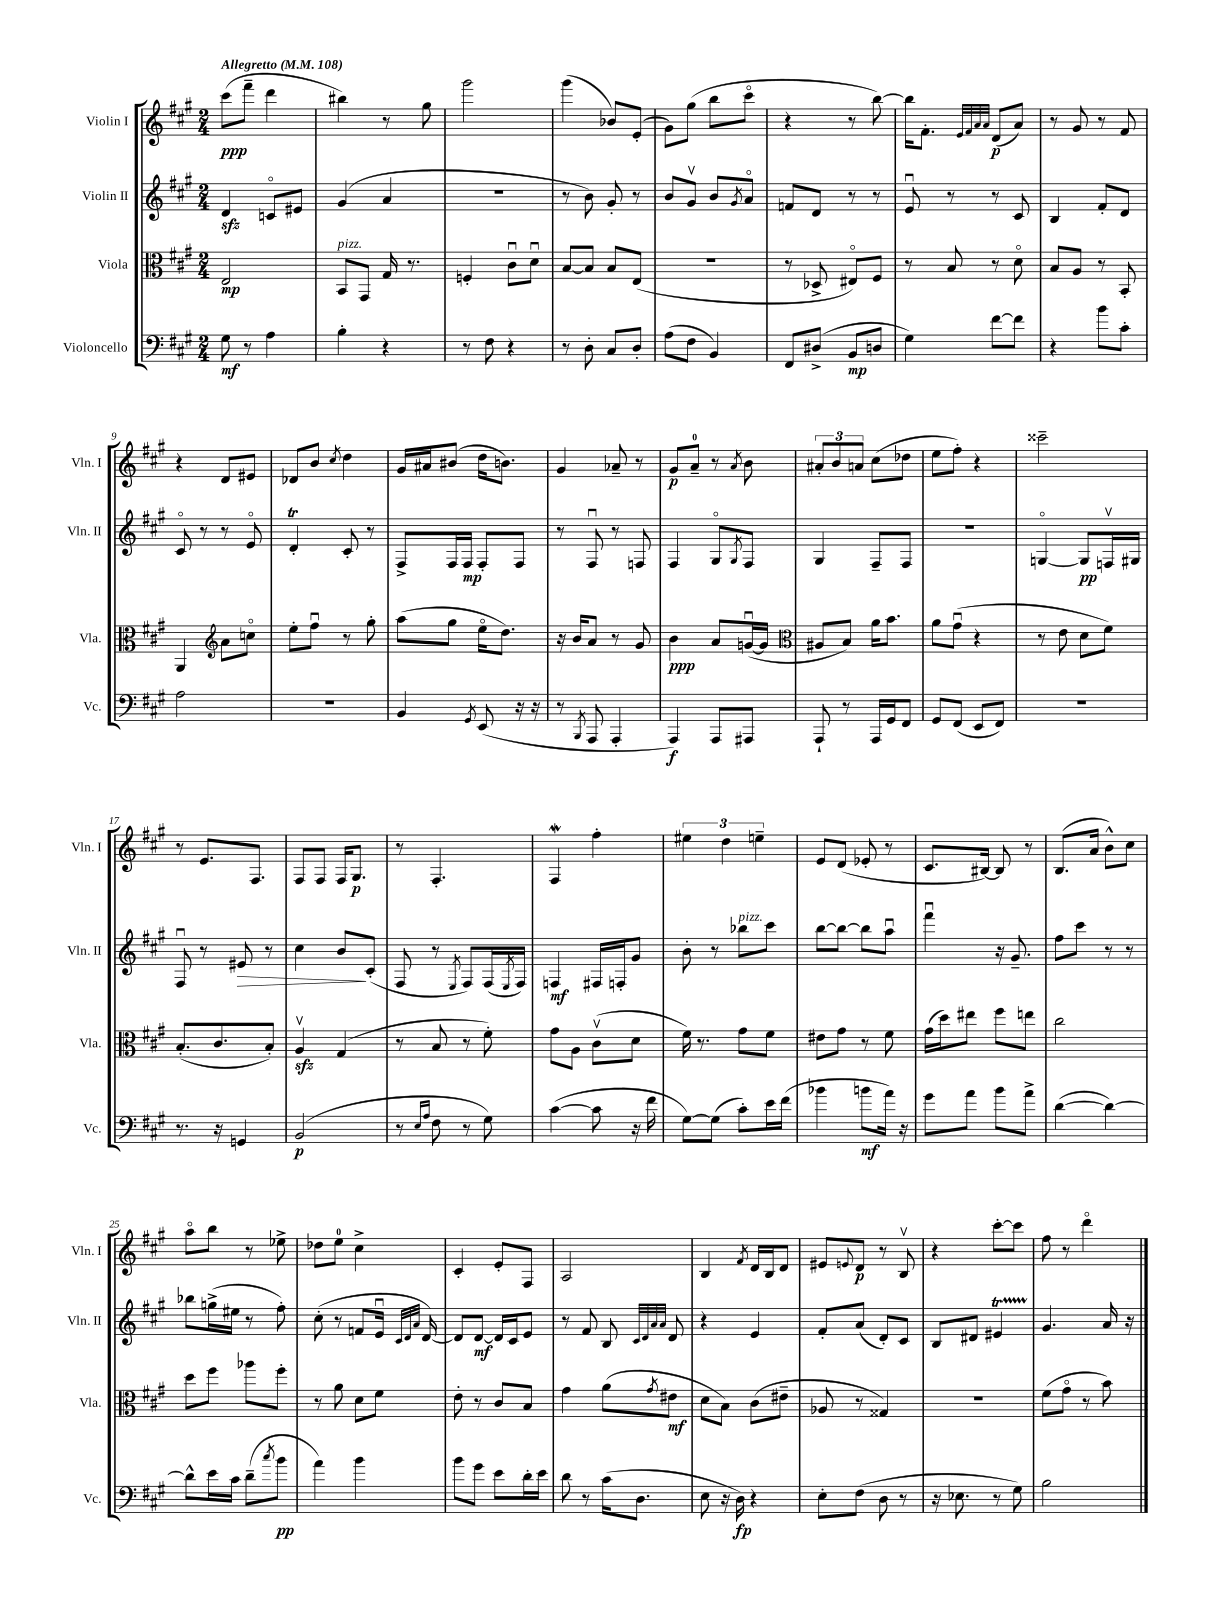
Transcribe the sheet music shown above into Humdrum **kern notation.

**kern	**kern	**kern	**kern
*staff4	*staff3	*staff2	*staff1
*clefF4	*clefC3	*clefG2	*clefG2
*k[f#c#g#]	*k[f#c#g#]	*k[f#c#g#]	*k[f#c#g#]
*M2/4	*M2/4	*M2/4	*M2/4
*MM108	*MM108	*MM108	*MM108
8G#\	2E/	4d/	(8ccc#\L
8r	.	.	8fff#~\J
4A\	.	8co/L	4ddd\
.	.	8e#/J	.
=	=	=	=
4B'\	8BB/L	(4g#/	4bb#\)
.	8GG#/J	.	.
4r	16G#/	4a/	8r
.	8.r	.	.
.	.	.	8gg#\
=	=	=	=
8r	4F'/	2r	2ggg#\
8F#\	.	.	.
4r	8c#u\L	.	.
.	8du\J	.	.
=	=	=	=
8r	[8B/L	8r	(4ggg#\
8D'\	8B/]J	8b\)	.
8C#/L	8B/L	8g#'/	8b-/L)
8D'/J	(8E/J	8r	(8e'/J
=	=	=	=
(8A\L	2r	8b/L	8g#\L)
8F#\J	.	8g#v/J	(8gg#\J
4BB/)	.	8b/L	8bb\L
.	.	8qg#/	.
.	.	8ao/J	8ccc#o\J
=	=	=	=
8FF#/L	8r	8f/L	4r
(8D#^/J	8D-^/	8d/J	.
8BB/L	8E#o/L)	8r	8r
8D/J	8F#/J	8r	[8bb\)
=	=	=	=
4G#\)	8r	8eu/	16bb\]LK
.	.	.	8.f#'\J
.	8B/	8r	.
.	.	.	32qqe/LLL
.	.	.	32qqf#/
.	.	.	32qqa/
.	.	.	32qqa/JJJ
[8f#\L	8r	8r	(8d/L
8f#\]J	8do\	8c#/	8a/J)
=	=	=	=
4r	8B/L	4B/	8r
.	8A/J	.	8g#/
8b\L	8r	8f#'/L	8r
8c#'\J	8BB'/	8d/J	8f#/
=	=	=	=
2A\	4AA/	8c#o/	4r
.	.	8r	.
*	*clefG2	*	*
.	8a\L	8r	8d/L
.	8cco\J	8eo/	8e#/J
=	=	=	=
2r	8ee'\L	4d'/	8d-/L
.	8ff#u\J	.	8b/J
.	.	.	8qcc#/
.	8r	8c#'/	4dd\
.	8gg#'\	8r	.
=	=	=	=
4BB/	(8aa\L	8F#^/L	16g#/LL
.	.	.	16a#/J
.	8gg#\J	16F#/L	(8b#/J
.	.	16F#/JJ	.
8qGG#/	.	.	.
(8EE/	16eeo\LK	8F#'/L	16dd\LK
.	8.dd\J)	.	8.b\J)
16r	.	8F#/J	.
16r	.	.	.
=	=	=	=
8r	16r	8r	4g#/
.	16b/LK	.	.
8qBBB/	.	.	.
8AAA/	8a/J	8F#u/	.
4AAA'/	8r	8r	8a-~/
.	8g#/	8F/	8r
=	=	=	=
4AAA/)	4b\	4F#/	8g#/L
.	.	.	8a~/J
8AAA/L	8a/L	8G#o/L	8r
.	.	8qG#/	8qa/
8AAA#/J	([16gu/L	8F#/J	8b\
.	16g/]JJ	.	.
=	=	=	=
*	*clefC3	*	*
8AAA`/	8A#/L	4G#/	12a#'/L
.	.	.	12b/
8r	8B/J)	.	.
.	.	.	12a/J
16AAA/LL	16a\LK	8F#~/L	(8cc#\L
16GG#/J	8.b\J	.	.
8FF#/J	.	8F#/J	8dd-\J
=	=	=	=
8GG#/L	8a\L	2r	8ee\L
(8FF#/J	(8g#u\J	.	8ff#'\J)
8EE/L	4r	.	4r
8FF#/J)	.	.	.
=	=	=	=
2r	8r	[4Go/	2ccc##~\
.	8e\	.	.
.	8d\L	8G/]L	.
.	8f#\J)	16Fv/L	.
.	.	16G#/JJ	.
=	=	=	=
8.r	(8.B'/L	8F#u/	8r
.	.	8r	8.e/L
16r	8.c#/	.	.
4GG/	.	8e#/	.
.	.	.	8.F#/J
.	8B'/J)	8r	.
=	=	=	=
(2BB/	4Av/	4cc#\	8F#/L
.	.	.	8F#/J
.	(4G#/	8b/L	16F#/LK
.	.	.	8.G#/J
.	.	(8c#'/J	.
=	=	=	=
8r	8r	8F#/	8r
16qqE/LL	.	.	.
16qqA/JJ	.	.	.
8F#\	8B/	8r	4.F#'/
.	.	8qE/	.
8r	8r	8F#/L)	.
8G#\)	8f#'\)	(16F#/L	.
.	.	8qE/	.
.	.	16F#/JJ)	.
=	=	=	=
([4c#\	8g#\L	4F/	4F#/
.	8A\J	.	.
8c#\]	(8c#v\L	16F#/LL	4ff#'\
.	.	16F'/J	.
16r	8d\J	8g#/J	.
16f#\	.	.	.
=	=	=	=
[8G#\L)	16f#\)	8b'\	6ee#\
.	8.r	.	.
(8G#\]J	.	8r	.
.	.	.	6dd\
8c#'\L)	8g#\L	8bb-\L	.
.	.	.	6ee~\
16e\L	8f#\J	8ccc#\J	.
(16f#\JJ	.	.	.
=	=	=	=
4b-\	8e#\L	[8bb\L	8e/L
.	8g#\J	8bb\_J	(8d/J
8b\L	8r	8bb\]L	8e-'/
16a\Jk)	8f#\	8aau\J	8r
16r	.	.	.
=	=	=	=
8g#\L	(16g#\LL	4fff#u\	8.c#/L
.	16dd\J)	.	.
8a\J	8ee#\J	.	.
.	.	.	[16B#/Jk)
8b\L	8ff#\L	16r	8B#/]
.	.	8.g#~/	.
8a^\J	8ee\J	.	8r
=	=	=	=
([4d\	2cc#\	8ff#\L	(8.B/L
.	.	8ccc#\J	.
.	.	.	16a/Jk
4d\_)	.	8r	8b^^\L)
.	.	8r	8cc#\J
=	=	=	=
8d^^\]L	8dd\L	8bb-\L	8aao\L
16e\L	8ff#\J	(16gg^\L	8bb\J
16c#\JJ	.	16ee#\JJ	.
(8d~\L	8aa-\L	8r	8r
8qcc#/	.	.	.
8b\J	8ff#'\J	8ff#'\)	8ee-^\
=	=	=	=
4a\)	8r	(8cc#'\	8dd-\L
.	8a\	8r	8ee\J
4b\	8d\L	8f/L	4cc#^\
.	8f#\J	16eu/Jk	.
.	.	32qqc#/LLL	.
.	.	32qqd/	.
.	.	32qqa/JJJ	.
.	.	[16d/)	.
=	=	=	=
8b\L	8e'\	8d/]L	4c#'/
8g#\J	8r	[8d/J	.
8e\L	8c#/L	16d/]LL	8e'/L
.	.	16c#/J	.
16d'\L	8B/J	8e/J	8F#/J
16e\JJ	.	.	.
=	=	=	=
8d\	4g#\	8r	2A/
8r	.	8f#/	.
(16c#\LK	(8a\L	8B/	.
8.D\J	.	.	.
.	.	32qqc#/LLL	.
.	.	32qqd/	.
.	.	32qqa/	.
.	8qg#/	32qqa/JJJ	.
.	8e#\J	8d/	.
=	=	=	=
8E\	8d\L	4r	4B/
16r	8B\J)	.	.
16D\)	.	.	.
.	.	.	8qf#/
4r	(8c#\L	4e/	16d/LL
.	.	.	16B/J
.	8e#~\J	.	8d/J
=	=	=	=
8E'\L	8A-/	8f#'/L	8e#/L
.	.	.	8qqe/
(8F#\J	8r	(8a/J	8d/J
8D\	4G##/)	8d'/L)	8r
8r	.	8c#/J	8Bv/
=	=	=	=
16r	2r	8B/L	4r
8.E-\	.	.	.
.	.	8d#/J	.
8r	.	4e#/	[8ccc#'\L
8G#\)	.	.	8ccc#\]J
=	=	=	=
2B\	(8f#\L	4.g#/	8ff#\
.	8g#o\J	.	8r
.	8r	.	4dddo\
.	8b\)	16a/	.
.	.	16r	.
==	==	==	==
*-	*-	*-	*-
